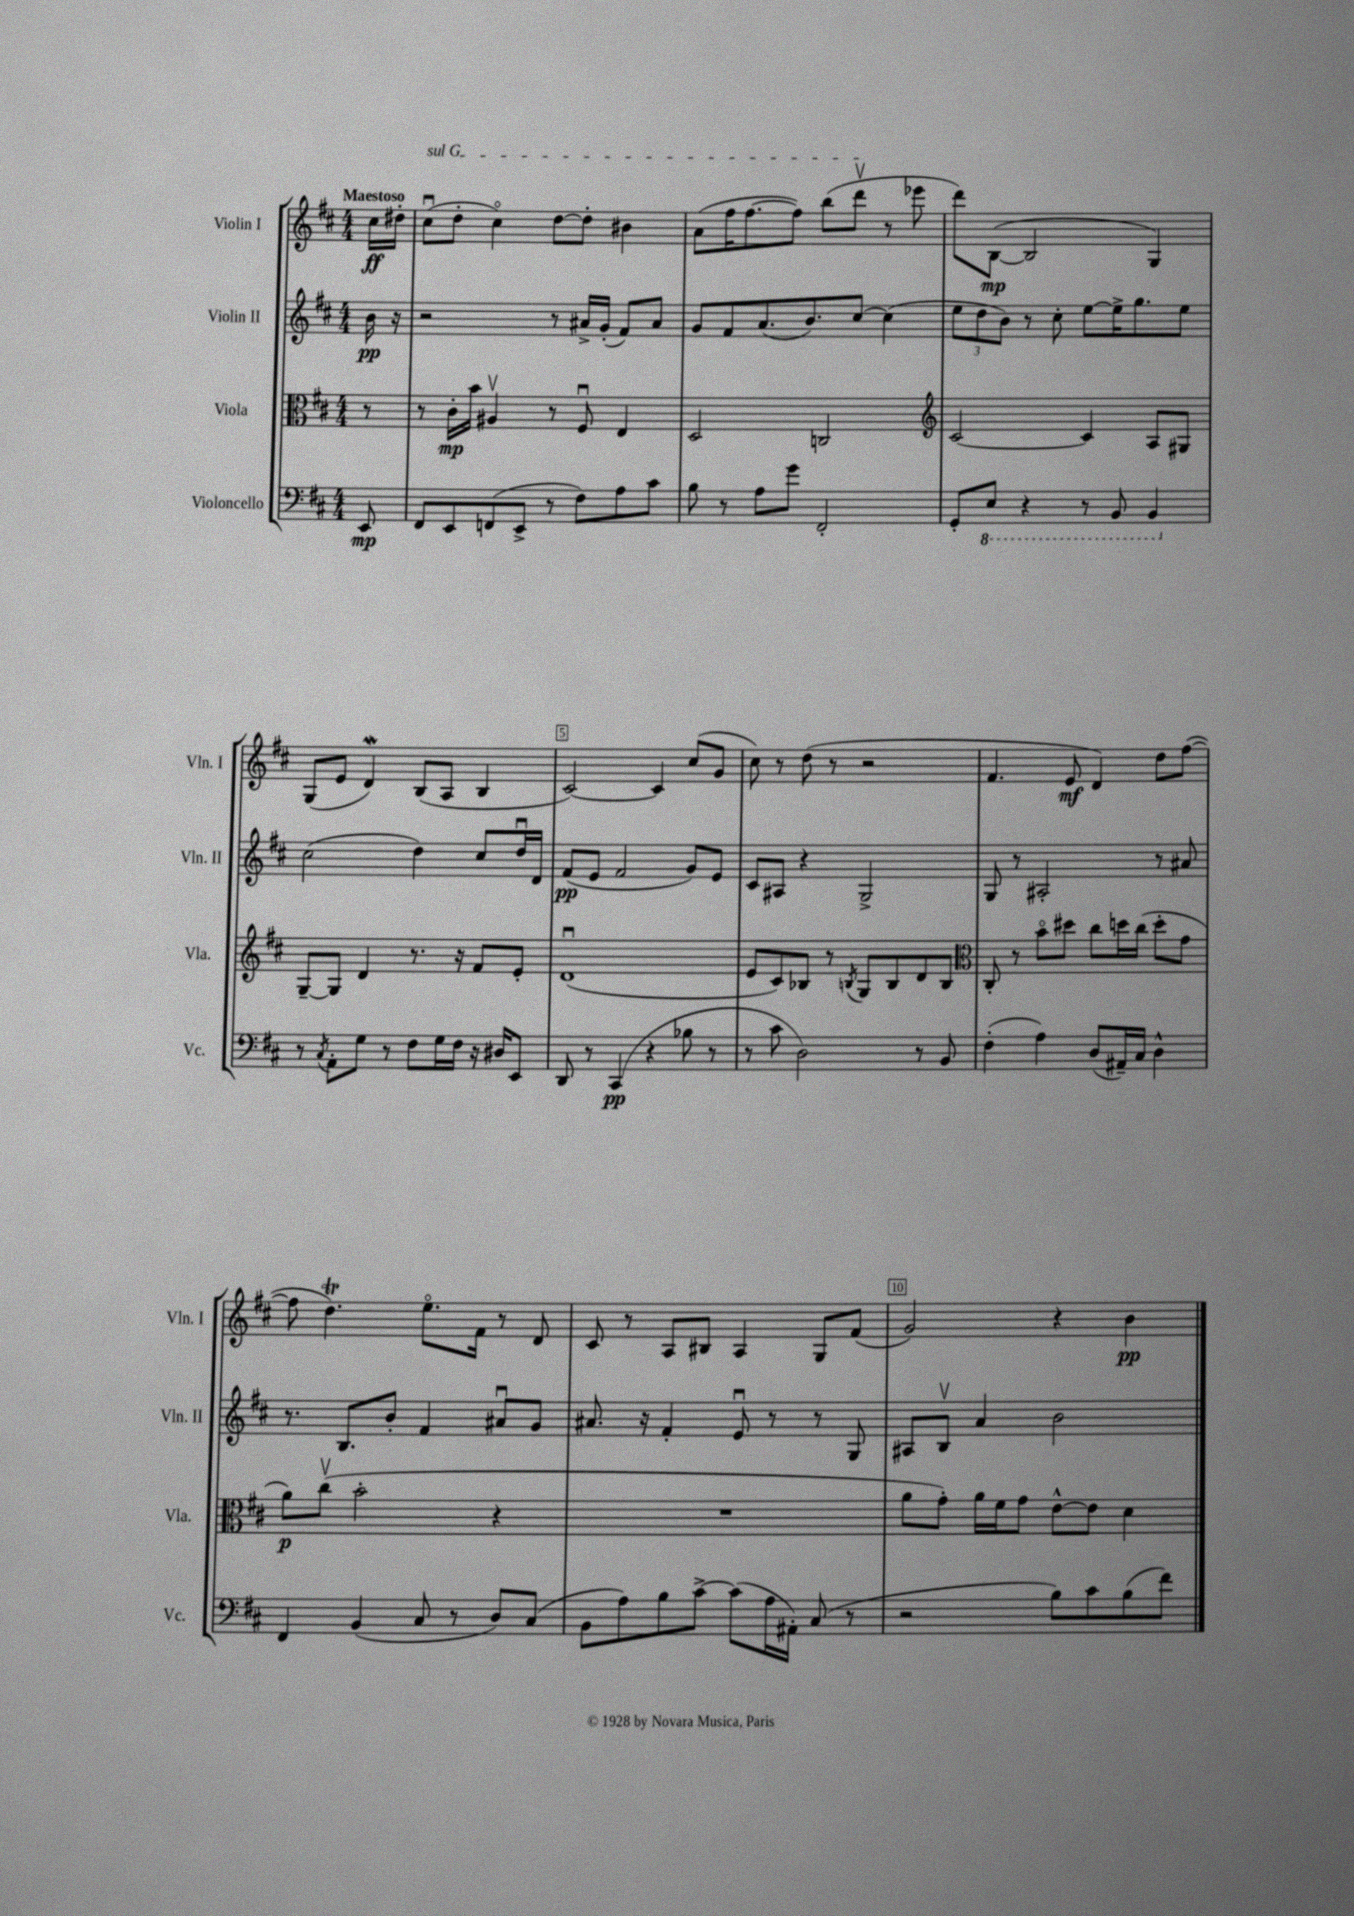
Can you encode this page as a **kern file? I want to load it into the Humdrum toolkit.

**kern	**kern	**kern	**kern
*staff4	*staff3	*staff2	*staff1
*clefF4	*clefC3	*clefG2	*clefG2
*k[f#c#]	*k[f#c#]	*k[f#c#]	*k[f#c#]
*M4/4	*M4/4	*M4/4	*M4/4
8EE	8r	16b	16cc#
.	.	16r	16dd#'
=	=	=	=
8FF#	8r	2r	(8cc#u
8EE	16c#'	.	8dd'
.	16b	.	.
(8FF	4A#v	.	4cc#o)
8EE^	.	.	.
8r	8r	8r	[8dd
8F#)	8F#u	16a#^	8dd']
.	.	(16g'	.
8A	4E	8f#)	4b#
8c#	.	8a#	.
=	=	=	=
8B	2D	8g	(8a
8r	.	8f#	16ff#
.	.	.	[8.ff#
8A	.	(8.a	.
8g	.	.	8ff#])
.	.	8.b)	.
2FF#'	2C	.	(8bb
.	.	[8cc#	8dddv
.	.	(4cc#]	8r
.	.	.	8eee-
=	=	=	=
*	*clefG2	*	*
8GG'	[2c#	12ee	8ddd)
.	.	12dd	.
8EE	.	.	([8B
.	.	12b)	.
4r	.	8r	2B]
.	.	8cc#'	.
8r	4c#]	[8ee	.
8BBB	.	16ee^]	.
.	.	8.gg	.
4BBB	8A	.	4G)
.	8G#	8ee	.
=	=	=	=
8r	[8G~	(2cc#	(8G
8qC#	.	.	.
8AA'	8G]	.	8e
8G	4d	.	4d)
8r	.	.	.
8F#	8.r	4dd)	(8B
16G	.	.	8A
16F#	16r	.	.
16r	8f#	8cc#	4B
16D#	.	.	.
8EE	8e'	16ddu	.
.	.	16d	.
=	=	=	=
8DD	(1du	(8f#	[2c#)
8r	.	8e	.
(4CC#	.	2f#	.
4r	.	.	4c#]
8B-	.	8g)	(8cc#
8r	.	8e	8g
=	=	=	=
8r	8e	8c#	8cc#)
8c#	8c#)	8A#	8r
2D)	8B-	4r	(8dd
.	8r	.	8r
.	8qB	.	.
.	8G	2G^	2r
.	8B	.	.
8r	8d	.	.
8BB	8B	.	.
=	=	=	=
*	*clefC3	*	*
(4F#'	8C#'	8G	4.f#
.	8r	8r	.
4A)	8bo	2A#'	.
.	8dd#	.	8e
(8D	8cc#	.	4d)
16AA#~)	16dd	.	.
16C#	(16cc#	.	.
4D^^	8dd'	8r	8dd
.	8g	8a#	([8ff#
=	=	=	=
4FF#	8a)	8.r	8ff#]
.	(8cc#v	.	4.dd)
.	.	8.B	.
(4BB	2b'	.	.
.	.	8b'	.
8C#	.	4f#	8.eeo
8r	.	.	.
.	.	.	16f#
8D)	4r	8a#u	8r
(8C#	.	8g	8d
=	=	=	=
8BB	1r	8.a#	8c#
8A)	.	.	8r
.	.	16r	.
8B	.	4f#'	8A
[8c#^	.	.	8B#
(8c#]	.	8eu	4A
16A	.	8r	.
16AA#')	.	.	.
(8C#	.	8r	8G
8r	.	8G	(8f#
=	=	=	=
2r	8a	8A#	2g)
.	8g')	8Bv	.
.	16a	4a	.
.	16f#	.	.
.	8g	.	.
8B)	[8e^^	2b	4r
8c#	8e]	.	.
(8B	4d	.	4b
8f#)	.	.	.
==	==	==	==
*-	*-	*-	*-
